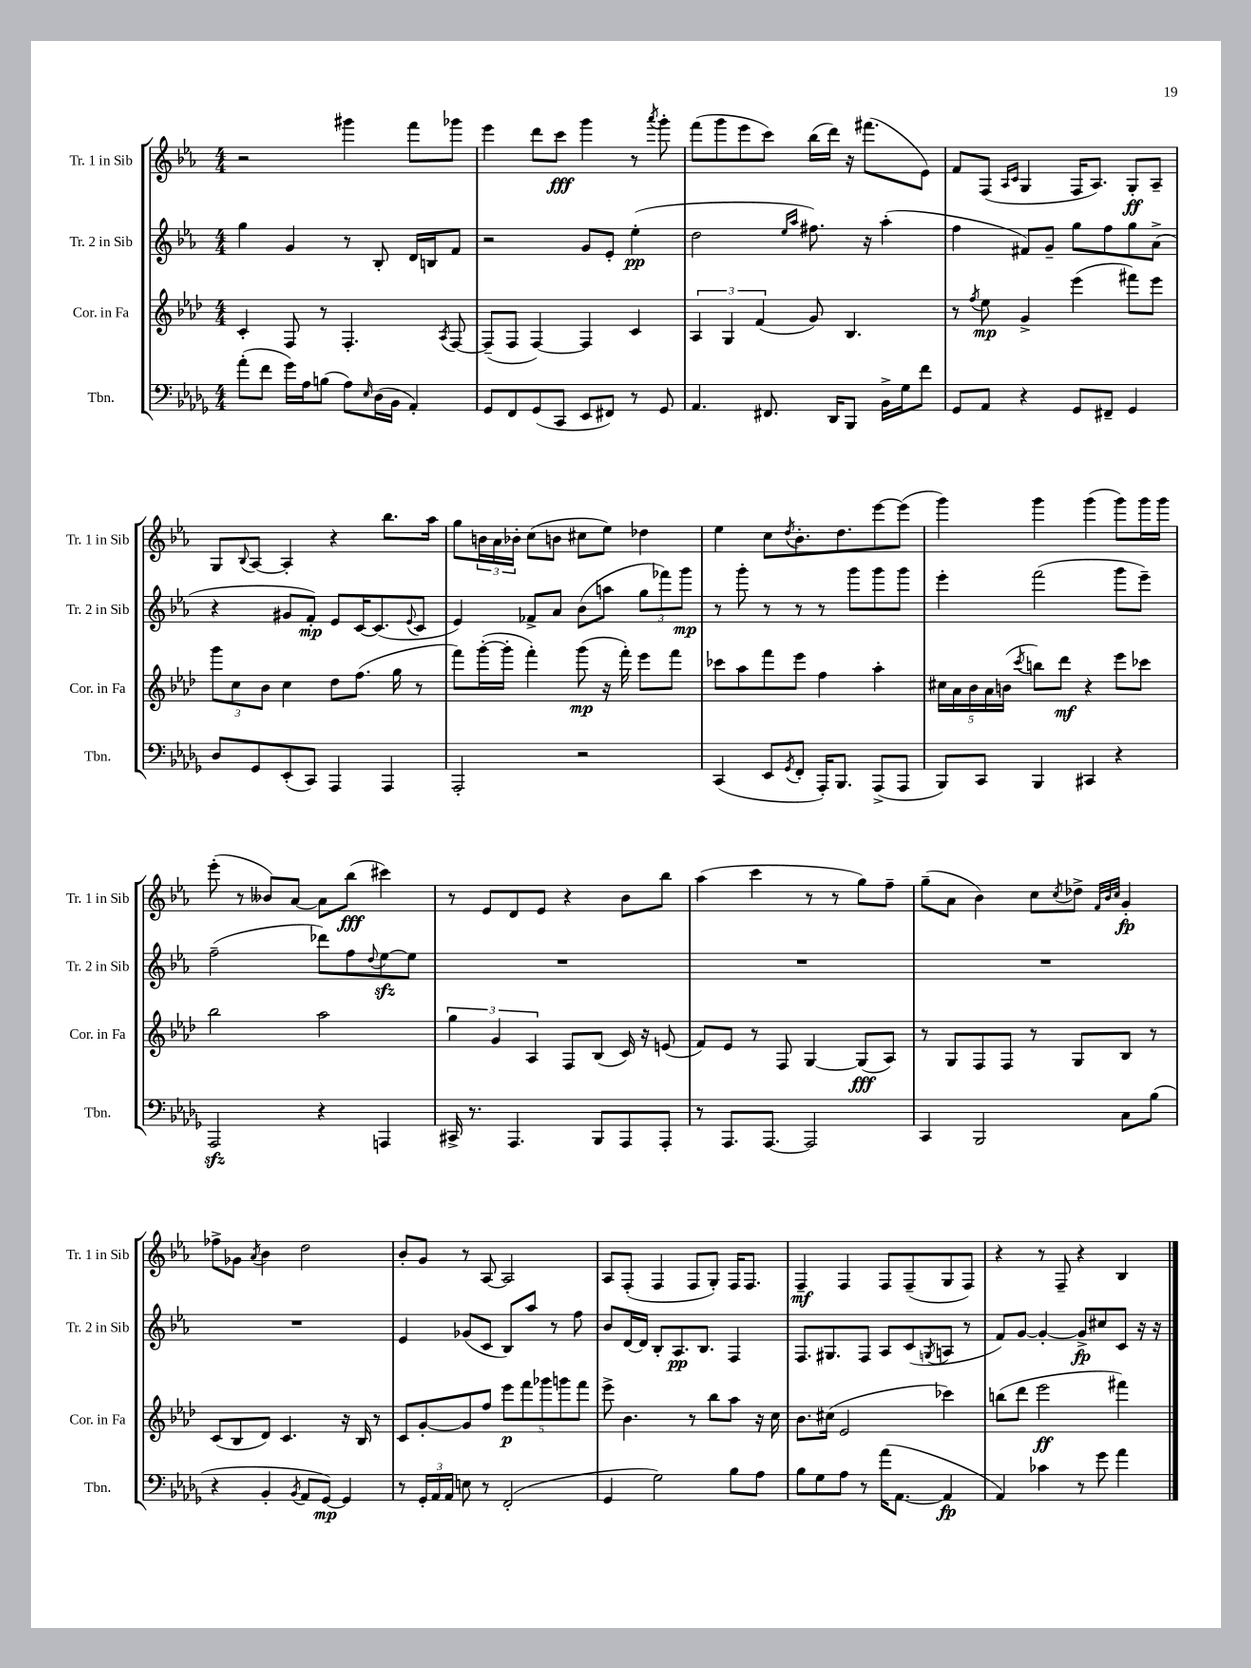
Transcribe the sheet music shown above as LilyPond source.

<<
\new StaffGroup <<
\new Staff = "s0" \with { instrumentName = "Tr. 1 in Sib" shortInstrumentName = "Tr. 1 in Sib" } {
    \clef treble \key ees \major \numericTimeSignature \time 4/4
    r2 gis'''4 f'''8 ges'''8 |
    ees'''4 d'''8 c'''8\fff g'''4 r8 \acciaccatura { aes'''8 } g'''8-. |
    f'''8( g'''8 ees'''8 c'''8) bes''16( d'''16) r16 fis'''8.( ees'8) |
    f'8 f8( \grace { aes16 c'16 } g4 f16 aes8.) g8-.\ff aes8-- |
    g8 \appoggiatura { bes8 } aes8~ aes4-. r4 bes''8. aes''16 |
    g''8 \tuplet 3/2 { b'16 aes'16 bes'16-. } c''8( b'8 cis''8 ees''8) des''4 |
    ees''4 c''8 \acciaccatura { d''8 } bes'8.-. d''8. ees'''8~ ees'''8( |
    g'''4) g'''4 g'''4( g'''8) g'''16 g'''16 |
    ees'''8-.( r8 beses'8) aes'8~ aes'8 bes''8\fff( cis'''4) |
    r8 ees'8 d'8 ees'8 r4 bes'8 bes''8 |
    aes''4( c'''4 r8 r8 g''8) f''8-- |
    g''8--( aes'8 bes'4) c''8 \acciaccatura { c''8 } des''8-> \grace { f'32 bes'32 c''32 } g'4-.\fp |
    fes''8-> ges'8 \acciaccatura { aes'8 } bes'4 d''2 |
    bes'8-. g'8 r8 aes8~ aes2 |
    aes8 f8-.( f4 f8 g8-.) f16 f8. |
    f4--\mf f4 f8 f8--( g8 f8) |
    r4 r8 f8-- r4 bes4 \bar "|." |
}
\new Staff = "s1" \with { instrumentName = "Tr. 2 in Sib" shortInstrumentName = "Tr. 2 in Sib" } {
    \clef treble \key ees \major \numericTimeSignature \time 4/4
    g''4 g'4 r8 bes8-. d'16 b16 f'8 |
    r2 g'8 ees'8-. ees''4-.\pp( |
    d''2 \grace { ees''16 aes''16 } fis''8.) r16 aes''4-.( |
    f''4 fis'8) g'8-- g''8 f''8 g''8 aes'8->( |
    r4 gis'8 f'8-.\mp) ees'8 c'16~ c'8.( \appoggiatura { ees'8 } c'8 |
    ees'4) fes'8-> aes'8 bes'8( a''8 \tuplet 3/2 { g''8 fes'''8) g'''8\mp } |
    r8 g'''8-. r8 r8 r8 g'''8 g'''8 g'''8 |
    ees'''4-. f'''2( g'''8 ees'''8--) |
    f''2--( des'''8) f''8 \appoggiatura { d''8 } ees''8~\sfz ees''8 |
    R1 |
    R1 |
    R1 |
    R1 |
    ees'4 ges'8( c'8 bes8) aes''8 r8 f''8 |
    bes'8 d'16~ d'16 bes8-. aes8.\pp bes8. f4 |
    f8. gis8. f8 aes8 c'8( \acciaccatura { g8 } a8 r8 |
    f'8) g'8~ g'4~-. g'8->\fp cis''8 c'8 r16 r16 \bar "|." |
}
\new Staff = "s2" \with { instrumentName = "Cor. in Fa" shortInstrumentName = "Cor. in Fa" } {
    \clef treble \key aes \major \numericTimeSignature \time 4/4
    c'4-. f8 r8 f4.-. \acciaccatura { aes8 } f8~ |
    f8--( f8 f4~) f4 c'4 |
    \tuplet 3/2 { aes4 g4 f'4( } g'8) bes4. |
    r8 \acciaccatura { f''8 } ees''8\mp g'4-> ees'''4( fis'''8) ees'''8 |
    \tuplet 3/2 { g'''8 c''8 bes'8 } c''4 des''8 f''8.( g''16 r8 |
    f'''8) g'''16~-.( g'''16-. f'''4-.) g'''8\mp( r16 f'''16-.) ees'''8 f'''8 |
    ces'''8 aes''8 f'''8 ees'''8 f''4 aes''4-. |
    \tuplet 5/4 { cis''16 aes'16 bes'16 aes'16 b'16( } \acciaccatura { c'''8 } b''8) des'''8\mf r4 ees'''8 ces'''8 |
    bes''2 aes''2 |
    \tuplet 3/2 { g''4 g'4 aes4 } f8 bes8( c'16) r16 e'8( |
    f'8) ees'8 r8 f8 g4~ g8\fff( aes8) |
    r8 g8 f8 f8 r8 g8 bes8 r8 |
    c'8( bes8 des'8) c'4. r16 bes16 r8 |
    c'8 g'8~-. g'8 f''8 \tuplet 5/4 { ees'''8\p f'''8 ges'''8 g'''8 f'''8 } |
    ees'''8-> bes'4. r8 bes''8 aes''8 r16 c''16 |
    bes'8. cis''16( ees'2 ces'''4) |
    b''8( des'''8 ees'''2\ff fis'''4) \bar "|." |
}
\new Staff = "s3" \with { instrumentName = "Tbn." shortInstrumentName = "Tbn." } {
    \clef bass \key des \major \numericTimeSignature \time 4/4
    aes'8-.( f'8 ges'16) aes16 b8( aes8) \grace { ees16 } des16( bes,16 aes,4-.) |
    ges,8 f,8 ges,8( c,8 ees,8 fis,8) r8 ges,8 |
    aes,4. fis,8. des,16 bes,,8 bes,16-> ges16 f'8 |
    ges,8 aes,8 r4 ges,8 fis,8-- ges,4 |
    des8 ges,8 ees,8-.( c,8) aes,,4 aes,,4 |
    aes,,2-. r2 |
    c,4( ees,8 \acciaccatura { ges,8 } f,8-. aes,,16-.) bes,,8. aes,,8->( aes,,8 |
    bes,,8) c,8 bes,,4 cis,4 r4 |
    aes,,2\sfz r4 a,,4 |
    cis,16-> r8. aes,,4. bes,,8 aes,,8 aes,,8-. |
    r8 aes,,8. aes,,8.~ aes,,2 |
    c,4 bes,,2 c8 bes8( |
    r4 bes,4-. \acciaccatura { bes,8 } aes,8 ges,8~\mp) ges,4 |
    r8 \tuplet 3/2 { ges,16-. aes,16 aes,16 } e8 r8 f,2-.( |
    ges,4 ges2) bes8 aes8 |
    bes8 ges8 aes8 r8 aes'16( aes,8.~ aes,4\fp |
    aes,4) ces'4 r8 ges'8 aes'4 \bar "|." |
}
>>
>>
\layout { \context { \Score \remove "Bar_number_engraver" } }
